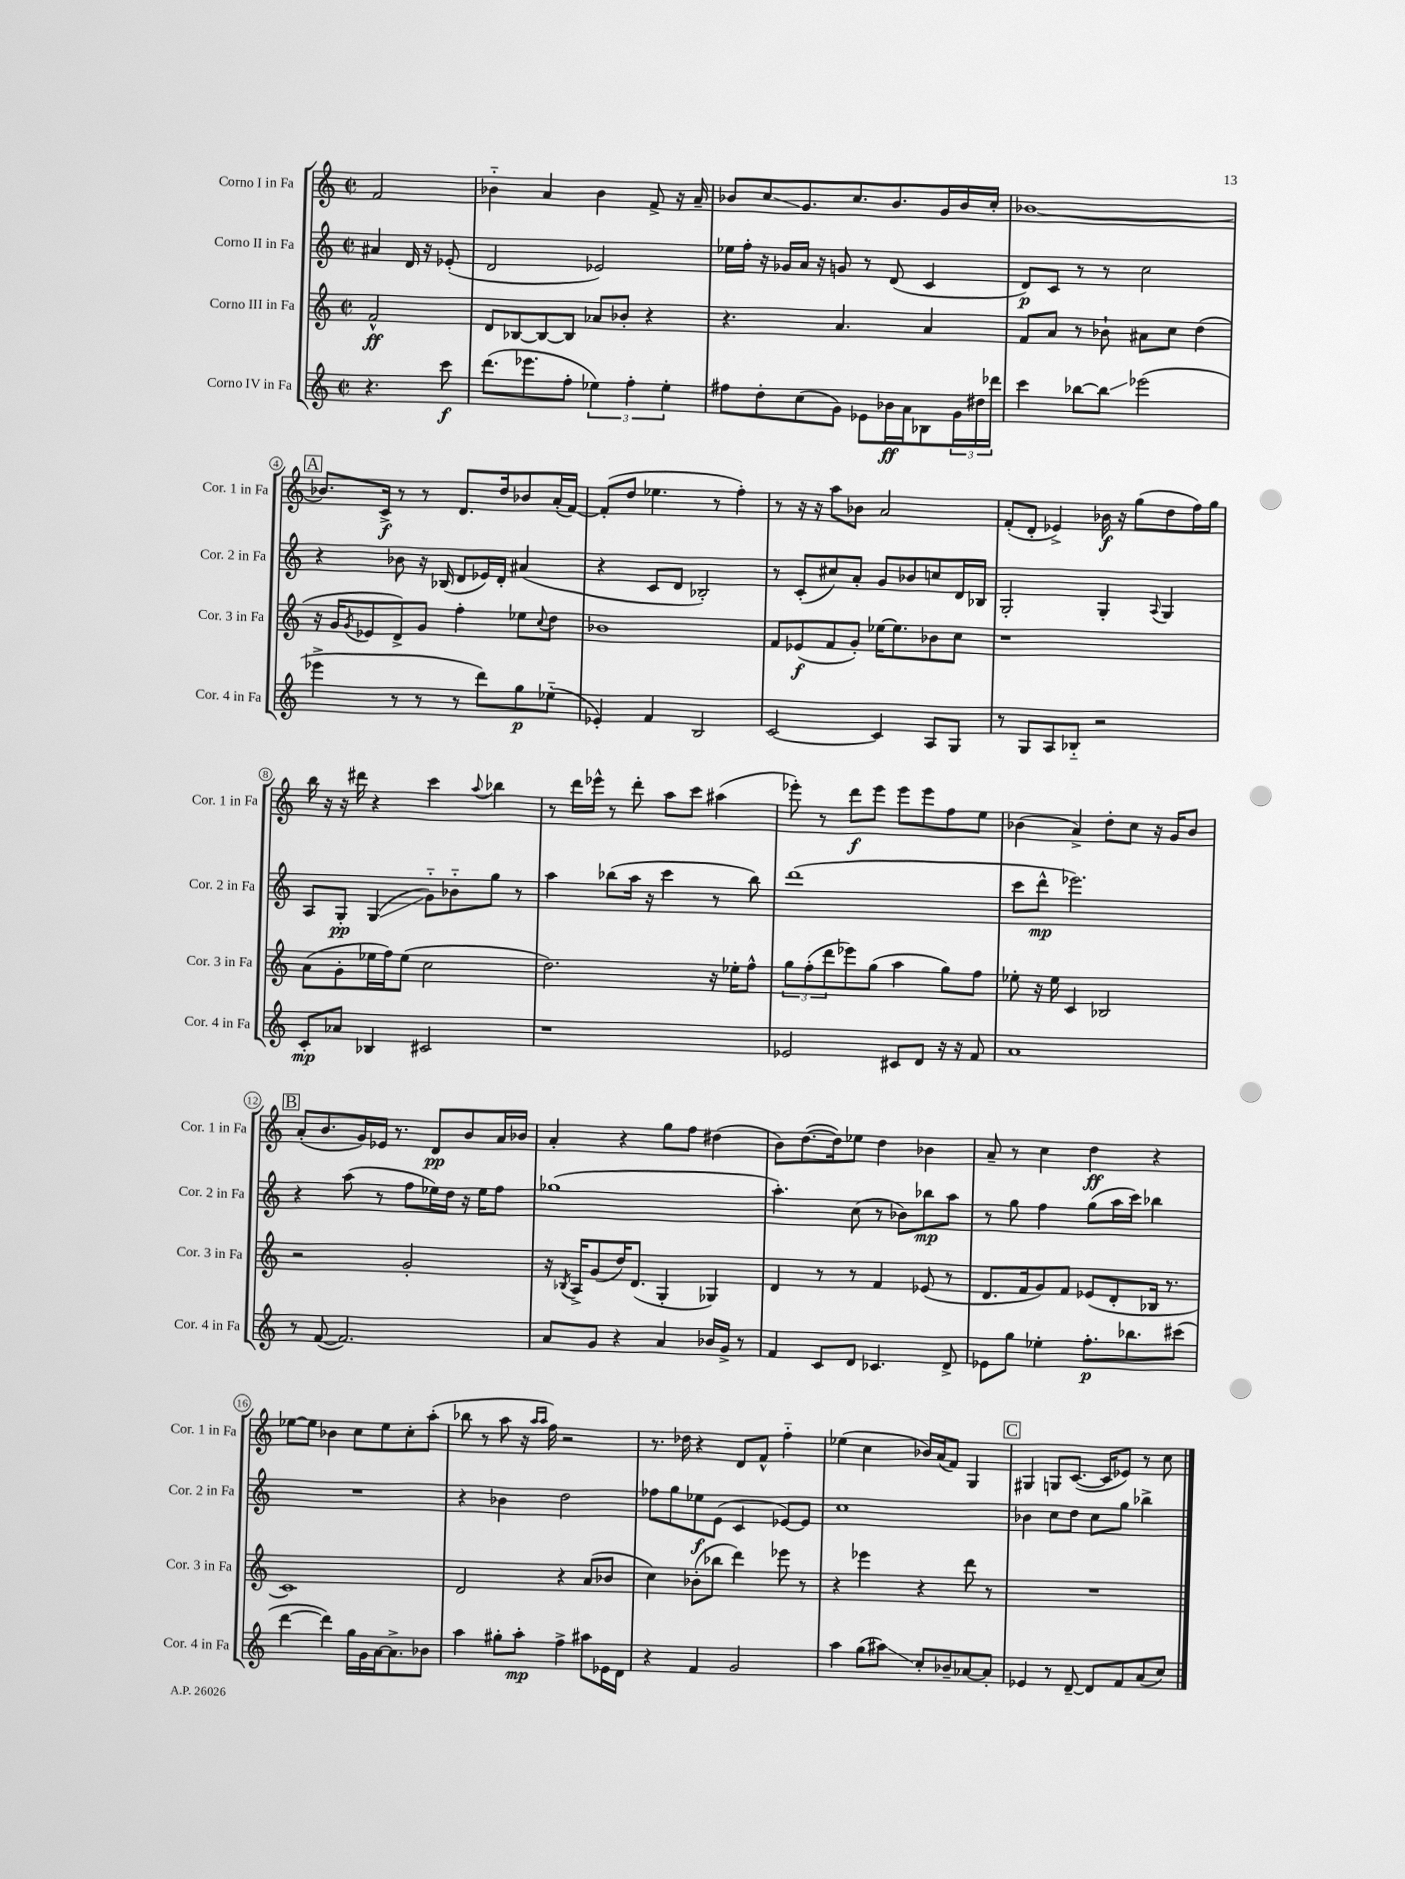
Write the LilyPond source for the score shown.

<<
\new StaffGroup <<
\new Staff = "s0" \with { instrumentName = "Corno I in Fa" shortInstrumentName = "Cor. 1 in Fa" } {
    \clef treble \key c \major \defaultTimeSignature \time 2/2 \partial 2
    f'2 |
    bes'4-_ a'4 bes'4 f'8-> r16 a'16-- |
    bes'8 c''8\glissando g'8. c''8. bes'8. g'16 bes'16 c''16-. |
    bes'1~ |
    \mark \markup { \box "A" } bes'8. c'16->\f r8 r8 d'8. d''16 bes'8 a'16-.( f'16~) |
    f'8-.( d''8 ees''4. r8 f''4-.) |
    r8 r16 r16 a''8 bes'8 a'2 |
    f'8-.( d'8-. ees'4->) bes'16\f r16 g''8( d''8 f''16) g''16 |
    b''16 r16 r16 dis'''16 r4 c'''4 \appoggiatura { a''8 } bes''4 |
    r8 d'''16 ees'''16-^ r8 d'''8-. a''8 c'''8 ais''4( |
    ees'''8-.) r8 d'''8\f ees'''8 ees'''8 ees'''8 f''8 e''8 |
    bes'4( a'4->) d''8-. c''8 r16 g'16 bes'8 |
    \mark \markup { \box "B" } a'8-.( b'8. g'16) ees'16 r8. d'8\pp b'8 a'16 bes'16 |
    a'4-. r4 g''8 f''8 dis''4( |
    b'8) d''8.~( d''16) ees''8 d''4 bes'4 |
    a'8-- r8 c''4 d''4\ff r4 |
    ees''8~ ees''8 bes'4 c''8 ees''8 c''8-. a''8-.( |
    bes''8 r8 a''8 r16 \grace { a''16 a''16 } f''16) r2 |
    r8. des''16 r4 d'8 f'8-^ f''4-_ |
    ees''4( c''4 bes'16) a'16( f'8) g4 |
    \mark \markup { \box "C" } gis4 g8 c'8.~( c'16 ees'8) r8 c''8 \bar "|." |
}
\new Staff = "s1" \with { instrumentName = "Corno II in Fa" shortInstrumentName = "Cor. 2 in Fa" } {
    \clef treble \key c \major \defaultTimeSignature \time 2/2 \partial 2
    ais'4 d'16 r16 ees'8-.( |
    d'2 ees'2) |
    ees''16 f''16-. r16 ges'16 a'16 r16 g'8 r8 d'8( c'4 |
    d'8\p) c'8 r8 r8 c''2 |
    \mark \markup { \box "A" } r4 bes'8 r16 bes16( d'8 ees'16) d'16-. ais'4( |
    r4 c'8 d'8 bes2-.) |
    r8 c'8-.( cis''8) a'8-. g'8 bes'8 c''8 d'16 bes16 |
    g2-. g4-. \appoggiatura { a8 } g4 |
    a8 g8-.\pp g4\glissando( g'8-_) bes'8-_ g''8 r8 |
    a''4 bes''8( a''16 r16 c'''4 r8 bes''8) |
    d'''1( |
    c'''8 d'''8-^\mp ees'''2.) |
    \mark \markup { \box "B" } r4 a''8( r8 f''8 ees''16) d''16 r16 ees''16 f''8 |
    ges''1( |
    a''4.-.) c''8( r8 bes'8) bes''8\mp a''8 |
    r8 g''8 f''4 g''8( a''16 c'''16) bes''4 |
    R1 |
    r4 bes'4 d''2 |
    fes''8 g''8 ees''8\f e'8( c'4 ees'8~) ees'8 |
    c''1 |
    \mark \markup { \box "C" } bes'4 c''8 d''8 c''8 g''8 bes''4-> \bar "|." |
}
\new Staff = "s2" \with { instrumentName = "Corno III in Fa" shortInstrumentName = "Cor. 3 in Fa" } {
    \clef treble \key c \major \defaultTimeSignature \time 2/2 \partial 2
    f'2-^\ff |
    d'8 bes8~ bes8~ bes8 aes'8 bes'8-. r4 |
    r4. a'4. a'4 |
    f'8 a'8 r8 bes'8-! ais'8 c''8 d''4( |
    \mark \markup { \box "A" } r16 g'16 \acciaccatura { g'8 } ees'8 d'8->) g'8 f''4-. ees''8 \appoggiatura { c''8 } d''8 |
    bes'1 |
    f'8 ees'8\f( f'8 g'8-.) ees''16~ ees''8. bes'8 c''8 |
    r1 |
    a'8( g'8-. ees''16 f''16) ees''8( c''2 |
    d''2.) r16 ees''16-. f''8-^ |
    \tuplet 3/2 { g''8 f''8-.( d'''8 } ees'''8) g''8( a''4 g''8) f''8 |
    ees''8-. r16 ees''16 c'4 bes2 |
    \mark \markup { \box "B" } r2 g'2-. |
    r16 \acciaccatura { bes8 } a16-> g'8( d''16) d'8.( g4-. ges4) |
    d'4 r8 r8 f'4 ees'8( r8 |
    d'8. f'16 g'8) f'8 ees'8( d'8-. bes16 r8. |
    c'1) |
    d'2 r4 a'8( bes'8 |
    c''4) bes'8-.( bes''8 d'''4) ees'''8 r8 |
    r4 ees'''4 r4 d'''8 r8 |
    \mark \markup { \box "C" } R1 \bar "|." |
}
\new Staff = "s3" \with { instrumentName = "Corno IV in Fa" shortInstrumentName = "Cor. 4 in Fa" } {
    \clef treble \key c \major \defaultTimeSignature \time 2/2 \partial 2
    r4. c'''8\f |
    d'''8.( ees'''8. f''8-. \tuplet 3/2 { ees''4) f''4-. ees''4-. } |
    fis''8 d''8-. c''8( g'8) ees'8 bes'16\ff a'16 bes8 \tuplet 3/2 { g'16 dis''16 des'''16 } |
    c'''4 bes''8~ bes''8\glissando ees'''2( |
    \mark \markup { \box "A" } ees'''4-> r8 r8 r8 d'''8) g''8\p ees''8-_( |
    ees'4-.) f'4 b2 |
    c'2~ c'4 a8 g8 |
    r8 g8 a8 bes8-_ r2 |
    c'8-.\mp aes'8 bes4 cis'2 |
    r1 |
    ees'2 cis'8 d'8 r16 r16 f'8 |
    a'1 |
    \mark \markup { \box "B" } r8 f'8~( f'2.) |
    a'8 g'8 r4 a'4 bes'16 g'16-> r8 |
    f'4 c'8 d'8 ces'4. d'8-> |
    ees'8 g''8 ees''4-. f''8.-.\p bes''8. cis'''8( |
    d'''4~ d'''4) g''16 g'16 a'16~ a'8.-> bes'8 |
    a''4 gis''8-. a''8-.\mp f''4-> ais''8 ees'16 d'16 |
    r4 f'4 g'2 |
    a''4 g''8( ais''8\glissando) c''8-. bes'8-- aes'8~ aes'8-. |
    \mark \markup { \box "C" } ees'4 r8 d'8~-- d'8 f'8 a'8( c''8) \bar "|." |
}
>>
>>
\layout { \context { \Score \override BarNumber.stencil = #(make-stencil-circler 0.1 0.3 ly:text-interface::print) } }
